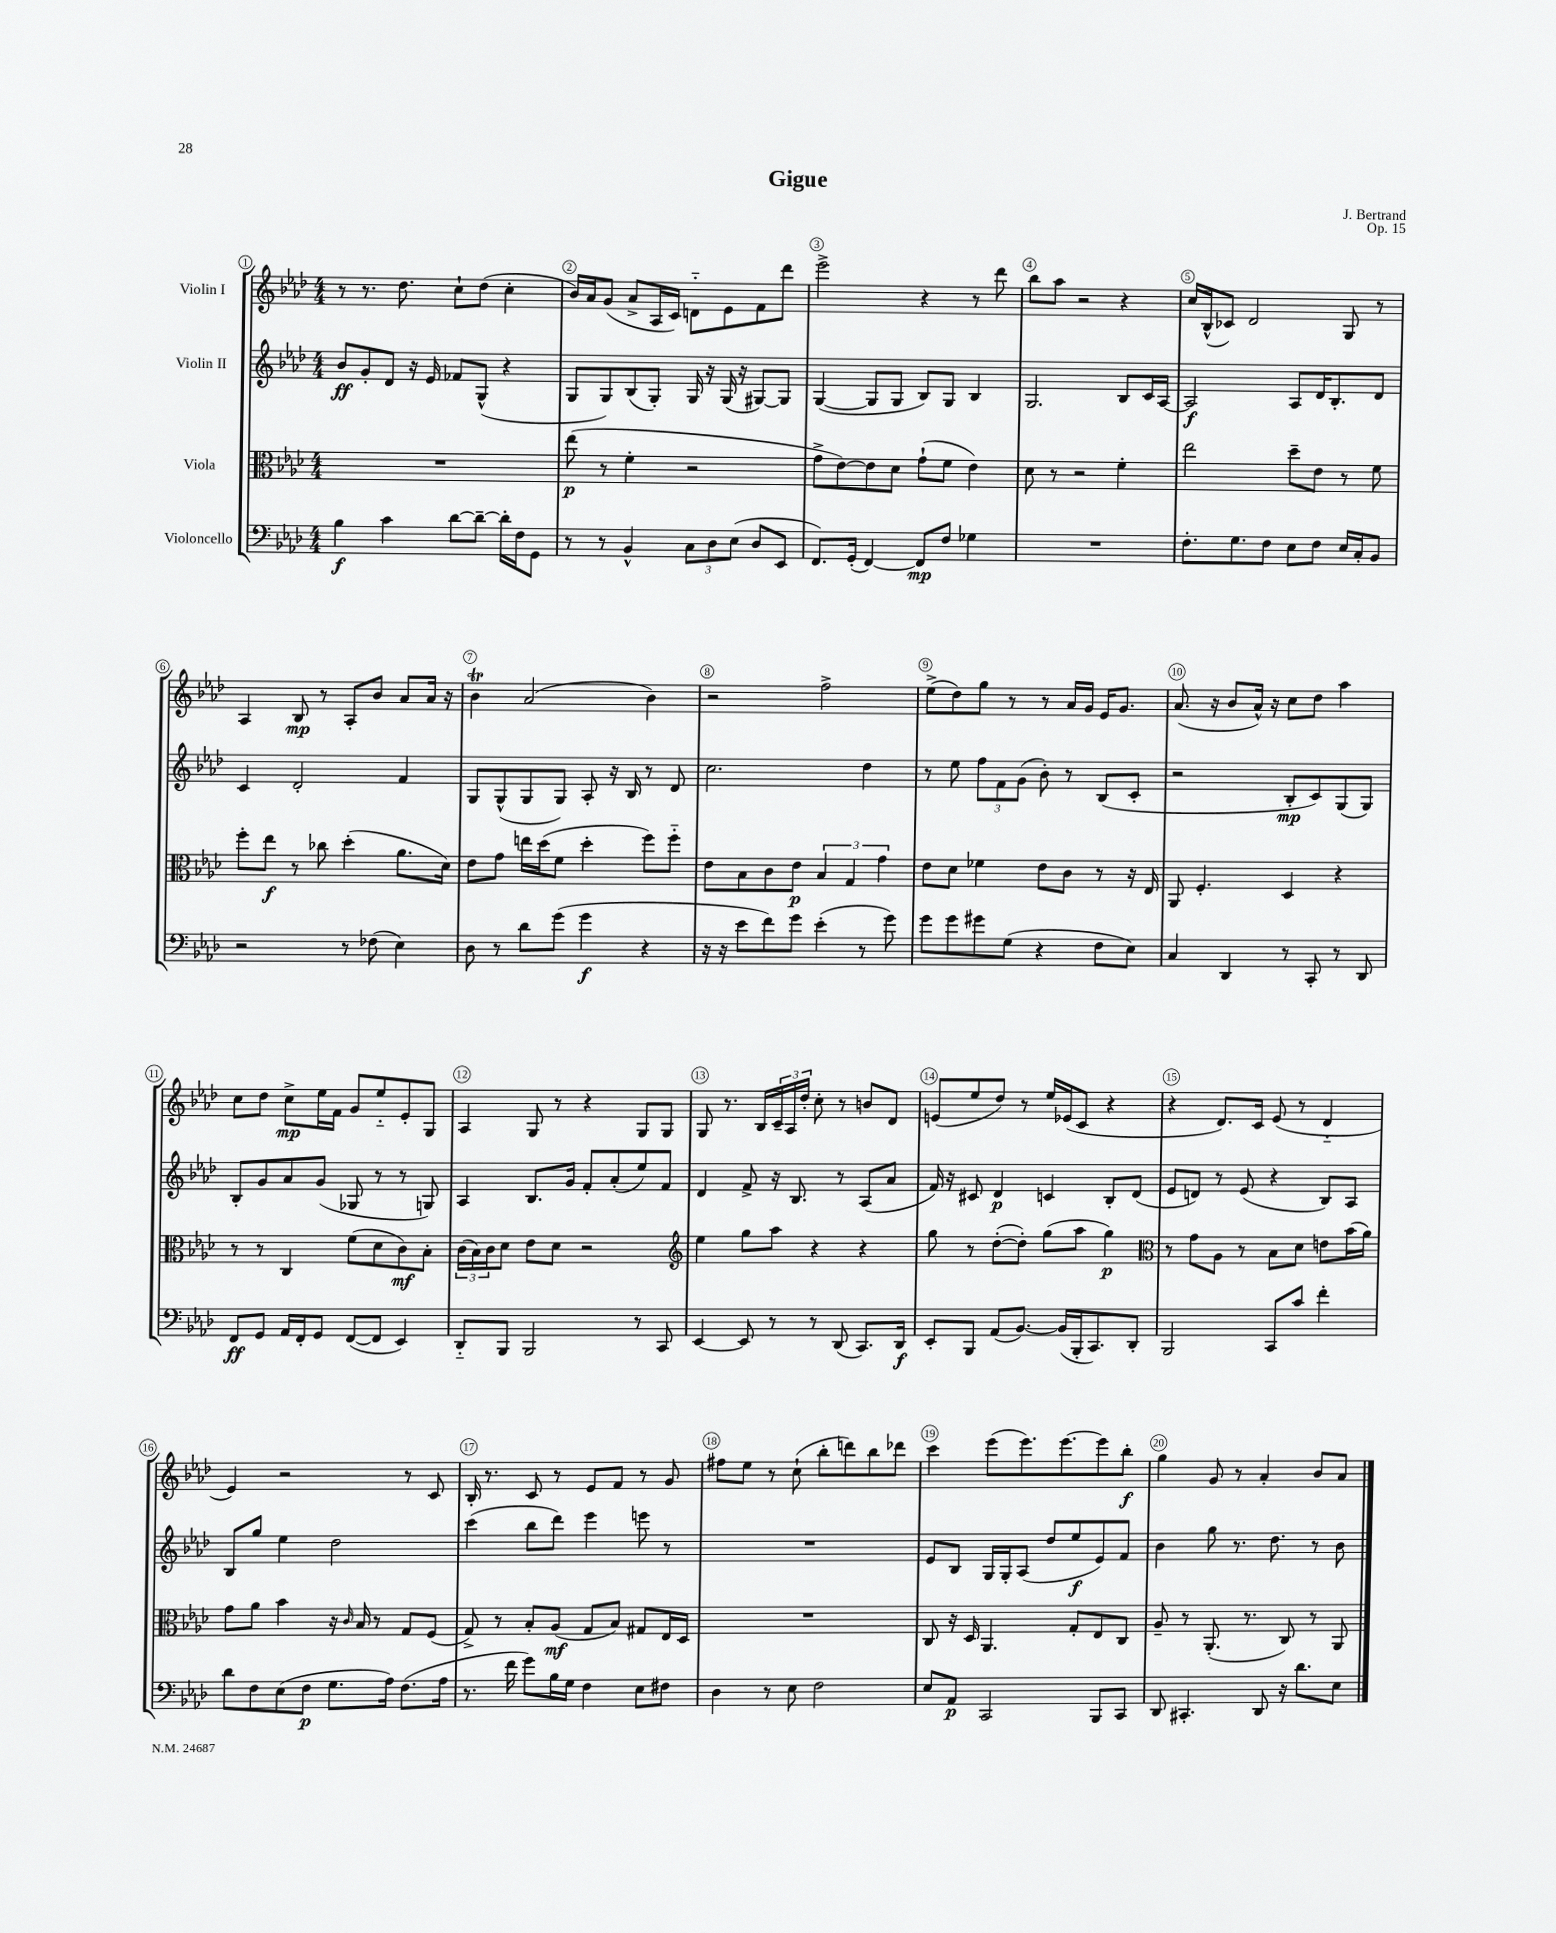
\header { title = "Gigue" composer = "J. Bertrand" opus = "Op. 15" }
<<
\new StaffGroup <<
\new Staff = "s0" \with { instrumentName = "Violin I" } {
    \clef treble \key aes \major \numericTimeSignature \time 4/4
    r8 r8. des''8. c''8-! des''8( c''4-. |
    bes'16) aes'16 g'8( aes'8-> aes16 c'16) d'8-_ ees'8 f'8 des'''8 |
    ees'''2-> r4 r8 des'''8 |
    bes''8 aes''8 r2 r4 |
    c''16 bes16-^( ces'8) des'2 g8 r8 |
    aes4 bes8\mp r8 aes8-. bes'8 aes'8 aes'16 r16 |
    bes'4\trill aes'2( bes'4) |
    r2 f''2-> |
    ees''8->( des''8) g''8 r8 r8 aes'16 g'16 ees'16 g'8. |
    aes'8.( r16 bes'8 aes'16-^) r16 c''8 des''8 aes''4 |
    c''8 des''8 c''8->\mp ees''16 f'16 g'8 ees''8-_ ees'8-. g8 |
    aes4 g8 r8 r4 g8 g8 |
    g8 r8. bes16 \tuplet 3/2 { c'16-- aes16 des''16-. } c''8-. r8 b'8 des'8 |
    e'8( ees''8 des''8) r8 ees''16 ees'16( c'8 r4 |
    r4 des'8.) c'16 ees'8( r8 des'4-_ |
    ees'4) r2 r8 c'8 |
    bes16-. r8. c'8 r8 ees'8 f'8 r8 g'8 |
    fis''8 ees''8 r8 c''8-!( bes''8-. d'''8) bes''8 des'''8 |
    c'''4 ees'''8( ees'''8.) ees'''8.~ ees'''8 bes''8-.\f |
    g''4 g'8 r8 aes'4-. bes'8 aes'8 \bar "|." |
}
\new Staff = "s1" \with { instrumentName = "Violin II" } {
    \clef treble \key aes \major \numericTimeSignature \time 4/4
    bes'8\ff g'8-. des'8 r16 ees'16 fes'8 g8-^( r4 |
    g8 g8) bes8( g8-.) g16 r16 g16( r16 gis8~) gis8 |
    g4~( g8 g8 bes8) g8 bes4 |
    g2. bes8 c'16 aes16~ |
    aes2\f aes8 des'16 bes8.-. des'8 |
    c'4 des'2-. f'4 |
    g8 g8-^( g8 g8) aes8-. r16 bes16 r8 des'8 |
    c''2. des''4 |
    r8 ees''8 \tuplet 3/2 { f''8 f'8 g'8( } bes'8-.) r8 bes8( c'8-. |
    r2 bes8-.\mp c'8) g8( g8) |
    bes8-. g'8 aes'8 g'8( ges8 r8 r8 g8) |
    aes4 bes8. g'16 f'8-. aes'8-.( ees''8) f'8 |
    des'4 f'8-> r16 bes8. r8 aes8( aes'8 |
    f'16) r16 cis'8 des'4\p c'4 bes8-. des'8( |
    ees'8 d'8) r8 ees'8( r4 bes8) aes8 |
    bes8 g''8 ees''4 des''2 |
    c'''4( bes''8 des'''8) ees'''4 e'''8 r8 |
    R1 |
    ees'8 bes8 g16 g16-. aes8( des''8 ees''8\f ees'8) f'8 |
    bes'4 g''8 r8. des''8. r8 bes'8 \bar "|." |
}
\new Staff = "s2" \with { instrumentName = "Viola" } {
    \clef alto \key aes \major \numericTimeSignature \time 4/4
    R1 |
    ees''8\p( r8 f'4-. r2 |
    g'8-> ees'8~) ees'8 des'8 g'8-!( f'8 ees'4) |
    des'8 r8 r2 f'4-. |
    ees''2 des''8-- ees'8 r8 f'8 |
    f''8-. ees''8\f r8 ces''8 des''4-.( aes'8. des'16) |
    ees'8 g'8 e''16 des''16( f'8 des''4-. f''8) f''8-_ |
    ees'8 bes8 c'8 ees'8\p \tuplet 3/2 { bes4 g4 g'4 } |
    ees'8 des'8 fes'4 ees'8 c'8 r8 r16 ees16 |
    aes,8 f4.-. des4 r4 |
    r8 r8 c4 f'8( des'8 c'8\mf) bes8-. |
    \tuplet 3/2 { c'16( bes16) c'16 } des'8 ees'8 des'8 r2 |
    \clef treble ees''4 g''8 aes''8 r4 r4 |
    g''8 r8 des''8~-.( des''8-.) g''8( aes''8 g''4\p) |
    \clef alto r8 g'8 aes8 r8 bes8 des'8 e'8 bes'16( aes'16) |
    g'8 aes'8 bes'4 r16 \grace { c'16 } bes16 r8 g8 f8( |
    g8->) r8 bes8-. aes8\mf( g8 bes8) gis8 ees16 des16 |
    R1 |
    c8 r16 des16 aes,4. g8-. ees8 c8 |
    aes8-- r8 aes,8.-.( r8. c8) r8 aes,8 \bar "|." |
}
\new Staff = "s3" \with { instrumentName = "Violoncello" } {
    \clef bass \key aes \major \numericTimeSignature \time 4/4
    bes4\f c'4 des'8~ des'8~-- des'16-. f16 g,8 |
    r8 r8 bes,4-^ \tuplet 3/2 { c8 des8 ees8( } des8 ees,8 |
    f,8.) g,16-.( f,4~) f,8\mp f8 ges4 |
    R1 |
    f8.-. g8. f8 ees8 f8 ees16 c16-. bes,8 |
    r2 r8 fes8( ees4) |
    des8 r8 des'8 g'8( g'4\f r4 |
    r16 r16 ees'8 f'8) g'8 ees'4-.( r8 g'8) |
    g'8 g'8 gis'8 g8( r4 f8 ees8) |
    c4 des,4 r8 c,8-. r8 des,8 |
    f,8\ff g,8 aes,16 f,16-. g,8 f,8~( f,8 ees,4) |
    des,8-_ bes,,8 bes,,2 r8 c,8 |
    ees,4~ ees,8 r8 r8 des,8( c,8.) des,16\f |
    ees,8-. bes,,8 aes,8( bes,8.~) bes,16( bes,,16-. c,8.) des,8-. |
    bes,,2 c,8 c'8 f'4-. |
    des'8 f8 ees8( f8\p g8. aes16) f8.( aes16 |
    r8. f'16 g'8) bes16 g16 f4 ees8 fis8 |
    des4 r8 ees8 f2 |
    ees8 aes,8\p c,2 bes,,8 c,8 |
    des,8 cis,4.-. des,8 r16 des'8. ees8 \bar "|." |
}
>>
>>
\layout { \context { \Score \override BarNumber.break-visibility = ##(#f #t #t) barNumberVisibility = #all-bar-numbers-visible \override BarNumber.stencil = #(make-stencil-circler 0.1 0.3 ly:text-interface::print) } }
